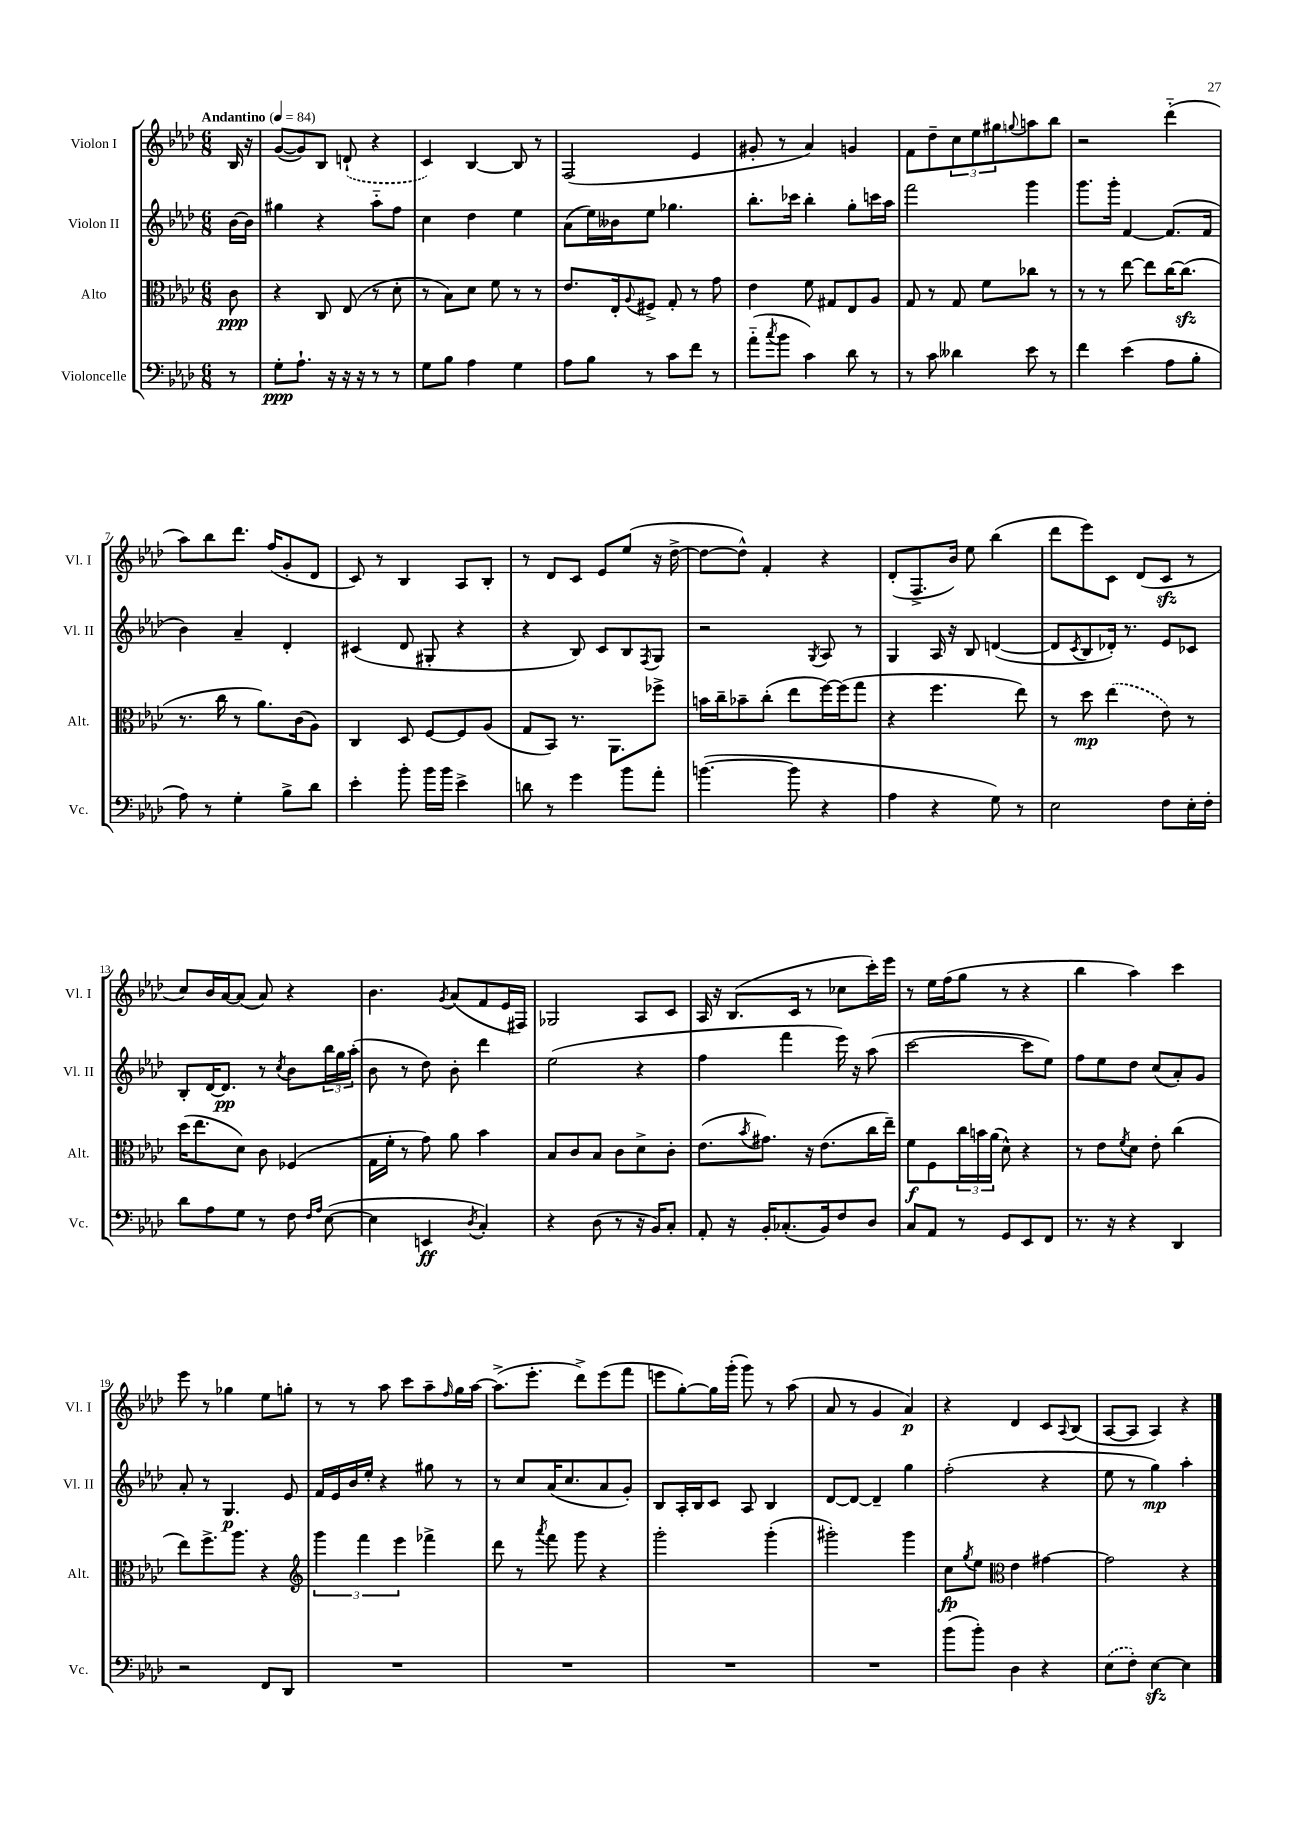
<<
\new StaffGroup <<
\new Staff = "s0" \with { instrumentName = "Violon I" shortInstrumentName = "Vl. I" } {
    \clef treble \key aes \major \numericTimeSignature \time 6/8 \partial 8 \tempo "Andantino" 4 = 84
    bes16 r16 |
    g'8~( g'8) bes8 \once \slurDashed d'8-!( r4 |
    c'4) bes4~ bes8 r8 |
    f2( ees'4 |
    gis'8-. r8 aes'4) g'4 |
    f'8 des''8-- \tuplet 3/2 { c''8 ees''8 gis''8 } \appoggiatura { g''8 } a''8 bes''8 |
    r2 des'''4-_( |
    aes''8) bes''8 des'''8. f''16( g'8-. des'8 |
    c'8) r8 bes4 aes8 bes8-. |
    r8 des'8 c'8 ees'8 ees''8( r16 des''16~-> |
    des''8~ des''8-^) f'4-. r4 |
    des'8-.( f8.-> bes'16) ees''8 bes''4( |
    des'''8 ees'''8) c'8 des'8( c'8\sfz r8 |
    c''8) bes'16 aes'16~ aes'8( aes'8) r4 |
    bes'4. \acciaccatura { g'8 } aes'8( f'8 ees'16 fis16) |
    ges2 aes8 c'8 |
    aes16 r16 bes8.( c'16 r8 ces''8 c'''16-.) ees'''16 |
    r8 ees''16 f''16( g''8 r8 r4 |
    bes''4 aes''4) c'''4 |
    ees'''8 r8 ges''4 ees''8 g''8-. |
    r8 r8 aes''8 c'''8 aes''8-- \grace { f''16 } g''16 aes''16~ |
    aes''8.->( ees'''8.-. des'''8->) ees'''8( f'''8 |
    e'''8 g''8~-.) g''16 g'''16-.( g'''8) r8 aes''8( |
    aes'8 r8 g'4 aes'4\p) |
    r4 des'4 c'8 \appoggiatura { aes8 } bes8( |
    aes8~ aes8 aes4) r4 \bar "|." |
}
\new Staff = "s1" \with { instrumentName = "Violon II" shortInstrumentName = "Vl. II" } {
    \clef treble \key aes \major \numericTimeSignature \time 6/8 \partial 8
    bes'16~ bes'16 |
    gis''4 r4 aes''8-_ f''8 |
    c''4 des''4 ees''4 |
    aes'8( ees''16) beses'16 ees''8 ges''4. |
    bes''8.-. ces'''16 bes''4-. g''8-. c'''16 aes''16 |
    f'''2 g'''4 |
    g'''8. g'''16-. f'4~ f'8.( f'16 |
    bes'4) aes'4-- des'4-. |
    cis'4( des'8 gis8-. r4 |
    r4 bes8) c'8 bes8 \acciaccatura { f8 } g8 |
    r2 \acciaccatura { g8 } aes8 r8 |
    g4 aes16 r16 bes8 d'4~( |
    d'8 \acciaccatura { c'8 } bes8 des'16-.) r8. ees'8 ces'8 |
    bes8-. des'16~ des'8.\pp r8 \acciaccatura { c''8 } bes'8 \tuplet 3/2 { bes''16 g''16 aes''16-.( } |
    bes'8 r8 des''8) bes'8-. des'''4 |
    ees''2( r4 |
    f''4 f'''4 ees'''16) r16 aes''8( |
    c'''2~ c'''8 ees''8) |
    f''8 ees''8 des''8 c''8( aes'8-.) g'8 |
    aes'8-. r8 g4.\p ees'8 |
    f'16 ees'16 bes'16 ees''16-. r4 gis''8 r8 |
    r8 c''8 aes'16( c''8. aes'8 g'8-.) |
    bes8 aes16-. bes16 c'8 aes8 bes4 |
    des'8~ des'8~ des'4-- g''4 |
    f''2-.( r4 |
    ees''8 r8 g''4\mp) aes''4-. \bar "|." |
}
\new Staff = "s2" \with { instrumentName = "Alto" shortInstrumentName = "Alt." } {
    \clef alto \key aes \major \numericTimeSignature \time 6/8 \partial 8
    c'8\ppp |
    r4 c8 ees8( r8 des'8-. |
    r8 bes8) des'8 f'8 r8 r8 |
    ees'8. ees16-. \appoggiatura { aes8 } fis8-> g8-. r8 g'8 |
    ees'4 f'8 gis8 ees8 aes8 |
    g8 r8 g8 f'8 ces''8 r8 |
    r8 r8 ees''8~ ees''8 c''16~ c''8.\sfz( |
    r8. c''16 r8 aes'8.) c'16( aes8) |
    c4 des8 f8~ f8 aes8( |
    g8 bes,8) r8. aes,8. fes''8-> |
    b'16 c''16-- bes'8-- c''8-.( ees''8 f''16~) f''16( g''8 |
    r4 f''4. ees''8) |
    r8 des''8\mp \once \slurDashed ees''4( ees'8) r8 |
    des''16( ees''8. des'8) c'8 fes4( |
    g16 f'16-. r8 g'8) aes'8 bes'4 |
    bes8 c'8 bes8 c'8 des'8-> c'8-. |
    ees'8.( \acciaccatura { bes'8 } gis'8.) r16 ees'8.( c''16 ees''16--) |
    f'8\f f8 \tuplet 3/2 { c''16 b'16 aes'16( } des'8-^) r4 |
    r8 ees'8 \acciaccatura { f'8 } des'8 ees'8-. c''4( |
    ees''8) f''8.-> aes''8. r4 |
    \clef treble \tuplet 3/2 { g'''4 f'''4 ees'''4 } fes'''4-> |
    des'''8 r8 \acciaccatura { aes'''8 } f'''8 g'''8 r4 |
    g'''2-. g'''4-.( |
    gis'''2-.) gis'''4 |
    c''8\fp \acciaccatura { g''8 } ees''8 \clef alto ees'4 gis'4~ |
    gis'2 r4 \bar "|." |
}
\new Staff = "s3" \with { instrumentName = "Violoncelle" shortInstrumentName = "Vc." } {
    \clef bass \key aes \major \numericTimeSignature \time 6/8 \partial 8
    r8 |
    g8-.\ppp aes8.-! r16 r16 r16 r8 r8 |
    g8 bes8 aes4 g4 |
    aes8 bes8 r8 c'8 f'8 r8 |
    aes'8-_( \acciaccatura { c''8 } bes'8 c'4) des'8 r8 |
    r8 c'8 deses'4 ees'8 r8 |
    f'4 ees'4( aes8 bes8-. |
    aes8) r8 g4-. bes8-> des'8 |
    ees'4-. bes'8-. bes'16 bes'16 ees'4-> |
    d'8 r8 g'4 bes'8 aes'8-. |
    b'4.~( b'8 r4 |
    aes4 r4 g8) r8 |
    ees2 f8 ees16-. f16-. |
    des'8 aes8 g8 r8 f8 \grace { f16 aes16 } ees8~( |
    ees4 e,4\ff \acciaccatura { des8 } c4-.) |
    r4 des8( r8 r16 bes,16) c8-. |
    aes,8-. r16 bes,16-. ces8.-.( bes,16) f8 des8 |
    c8 aes,8 r8 g,8 ees,8 f,8 |
    r8. r16 r4 des,4 |
    r2 f,8 des,8 |
    R2. |
    R2. |
    R2. |
    R2. |
    bes'8( bes'8-.) des4 r4 |
    \once \slurDashed ees8( f8-.) ees4~\sfz ees4 \bar "|." |
}
>>
>>
